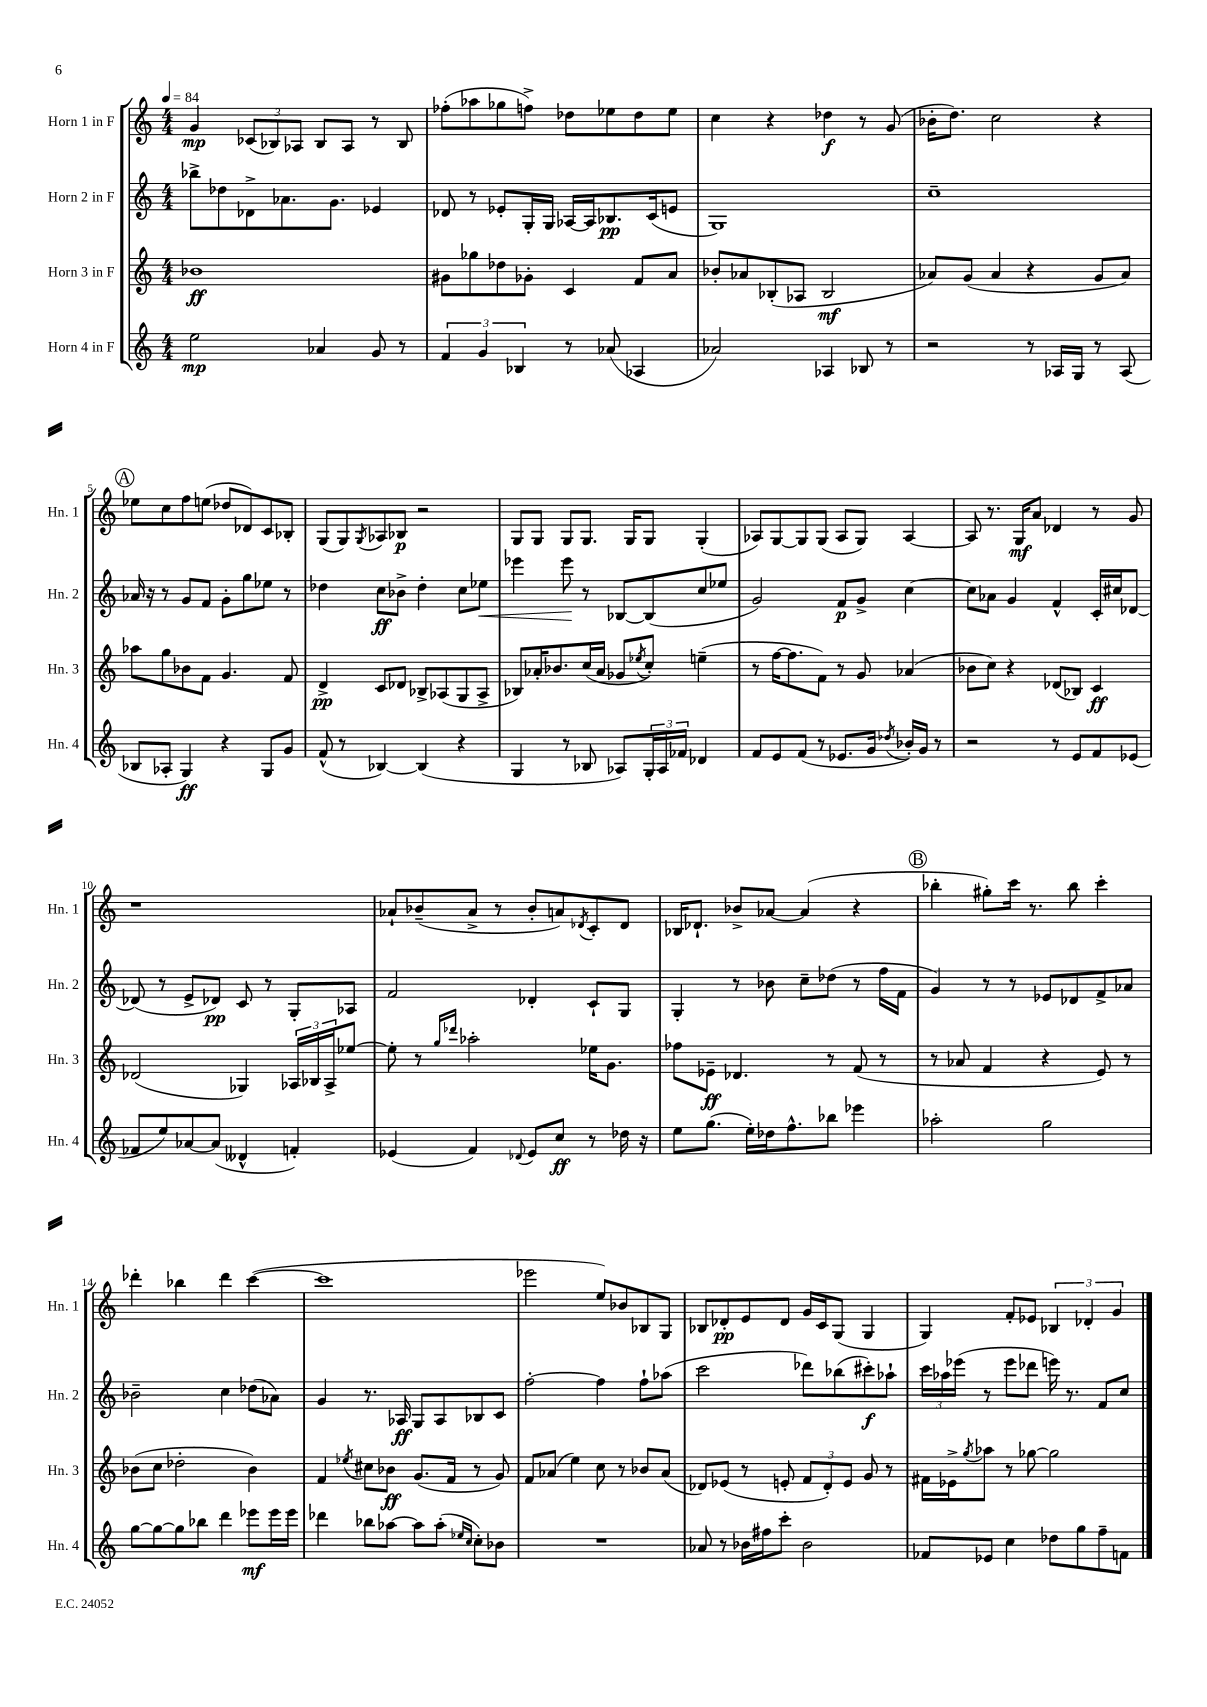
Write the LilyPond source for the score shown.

<<
\new StaffGroup <<
\new Staff = "s0" \with { instrumentName = "Horn 1 in F" shortInstrumentName = "Hn. 1" } {
    \clef treble \key c \major \numericTimeSignature \time 4/4 \tempo 4 = 84
    g'4\mp \tuplet 3/2 { ces'8( bes8) aes8 } bes8 aes8 r8 bes8 |
    fes''8-.( aes''8 ges''8 f''8->) des''8 ees''8 des''8 ees''8 |
    c''4 r4 des''4\f r8 g'8( |
    bes'16-. d''8.) c''2 r4 |
    \mark \markup { \circle "A" } ees''8 c''8 f''8 e''8( des''8 des'8) c'8 bes8-. |
    g8( g8) \acciaccatura { g8 } aes8 bes8\p r2 |
    g8 g8 g8 g8. g16 g8 g4-.( |
    aes8) g8~ g8 g8( aes8 g8) aes4~ |
    aes8 r8. g16\mf a'8 des'4 r8 g'8 |
    r1 |
    aes'8-! bes'8--( aes'8-> r8 bes'8-. a'8) \acciaccatura { des'8 } c'8-. des'8 |
    bes16 des'8.-! bes'8-> aes'8~ aes'4( r4 |
    \mark \markup { \circle "B" } bes''4-. gis''8-.) c'''16 r8. bes''8 c'''4-. |
    des'''4-. bes''4 des'''4 c'''4~( |
    c'''1 |
    ees'''2 e''8) bes'8 bes8 g8 |
    bes8 des'8-.\pp e'8 des'8 g'16 c'16 g8( g4 |
    g4) f'8-. ees'8 \tuplet 3/2 { bes4 des'4-. g'4 } \bar "|." |
}
\new Staff = "s1" \with { instrumentName = "Horn 2 in F" shortInstrumentName = "Hn. 2" } {
    \clef treble \key c \major \numericTimeSignature \time 4/4
    bes''8-> des''8 des'8-> aes'8. g'8. ees'4 |
    des'8 r8 ees'8-. g16-. g16 aes16~ aes16 bes8.\pp c'16( e'8 |
    g1) |
    c''1-- |
    \mark \markup { \circle "A" } aes'16 r16 r8 g'8 f'8 g'8-. g''8 ees''8 r8 |
    des''4 c''8\ff bes'8-> des''4-. c''8 ees''8\< |
    ees'''4 ees'''8\! r8 bes8~ bes8( c''8 ees''8 |
    g'2) f'8\p g'8-> c''4~ |
    c''8 aes'8 g'4 f'4-^ c'16-. cis''16 des'8~ |
    des'8( r8 e'8-> des'8\pp) c'8 r8 g8-. aes8 |
    f'2 des'4-. c'8-! g8 |
    g4-. r8 bes'8 c''8-- des''8( r8 f''16 f'16 |
    \mark \markup { \circle "B" } g'4) r8 r8 ees'8 des'8 f'8-> aes'8 |
    bes'2-- c''4 des''8( aes'8) |
    g'4 r8. aes16\ff g8 aes8 bes8 c'8 |
    f''2~-. f''4 f''8-! aes''8( |
    c'''2 des'''8) bes''8( cis'''8-.\f) aes''8-! |
    \tuplet 3/2 { c'''16 aes''16 ees'''16( } r8 ees'''8 des'''8 e'''16) r8. f'8 c''8 \bar "|." |
}
\new Staff = "s2" \with { instrumentName = "Horn 3 in F" shortInstrumentName = "Hn. 3" } {
    \clef treble \key c \major \numericTimeSignature \time 4/4
    bes'1\ff |
    gis'8 ges''8 des''8 ges'8-. c'4 f'8 a'8 |
    bes'8-. aes'8 bes8-.( aes8 bes2\mf |
    aes'8) g'8( aes'4 r4 g'8 aes'8) |
    \mark \markup { \circle "A" } aes''8 g''8 bes'8 f'8 g'4. f'8 |
    d'4->\pp c'8 des'8 bes8-> aes8( g8 aes8-> |
    bes8) aes'16-. bes'8. c''16( aes'16 ges'8 \acciaccatura { ees''8 } c''8-.) e''4--( |
    r8 f''16~ f''8. f'8) r8 g'8 aes'4( |
    bes'8 c''8) r4 des'8( bes8) c'4\ff |
    des'2( ges4) \tuplet 3/2 { aes16 bes16 aes16-> } ees''8~ |
    ees''8-. r8 \grace { g''16 des'''16 } aes''2-. ees''16 g'8. |
    fes''8 ees'8--\ff des'4. r8 f'8( r8 |
    \mark \markup { \circle "B" } r8 aes'8 f'4 r4 e'8) r8 |
    bes'8( c''8 des''2-. bes'4) |
    f'4 \acciaccatura { ees''8 } cis''8 bes'8\ff g'8.( f'16 r8 g'8) |
    f'8 aes'8( e''4) c''8 r8 bes'8 aes'8( |
    des'8) ees'8( r8 e'8-. \tuplet 3/2 { f'8 des'8-.) e'8 } g'8 r8 |
    fis'16 ees'16-> \acciaccatura { g''8 } aes''8 r8 ges''8~ ges''2 \bar "|." |
}
\new Staff = "s3" \with { instrumentName = "Horn 4 in F" shortInstrumentName = "Hn. 4" } {
    \clef treble \key c \major \numericTimeSignature \time 4/4
    e''2\mp aes'4 g'8 r8 |
    \tuplet 3/2 { f'4 g'4 bes4 } r8 aes'8( aes4 |
    aes'2) aes4 bes8 r8 |
    r2 r8 aes16 g16 r8 aes8( |
    \mark \markup { \circle "A" } bes8 aes8-. g4\ff) r4 g8 g'8 |
    f'8-^( r8 bes4~) bes4( r4 |
    g4 r8 bes8 aes8) \tuplet 3/2 { g16-. aes16 fes'16 } des'4 |
    f'8 e'8 f'8( r8 ees'8. g'16 \acciaccatura { des''8 } bes'16-.) g'16 r8 |
    r2 r8 e'8 f'8 ees'8( |
    fes'8 e''8) aes'8~ aes'8( deses'4-^ f'4-.) |
    ees'4( f'4) \appoggiatura { des'8 } ees'8 c''8\ff r8 des''16 r16 |
    e''8 g''8.( e''16-.) des''16 f''8.-^ bes''8 ees'''4 |
    \mark \markup { \circle "B" } aes''2-. g''2 |
    g''8~ g''8~ g''8 bes''8 d'''4 ees'''8\mf ees'''16 ees'''16 |
    des'''4 bes''8 aes''8~ aes''8 aes''8-.( \grace { ees''16 c''16 } c''8-.) bes'8 |
    R1 |
    aes'8 r8 bes'16 fis''16 c'''8-. bes'2 |
    fes'8 ees'8 c''4 des''8 g''8 f''8-- f'8 \bar "|." |
}
>>
>>
